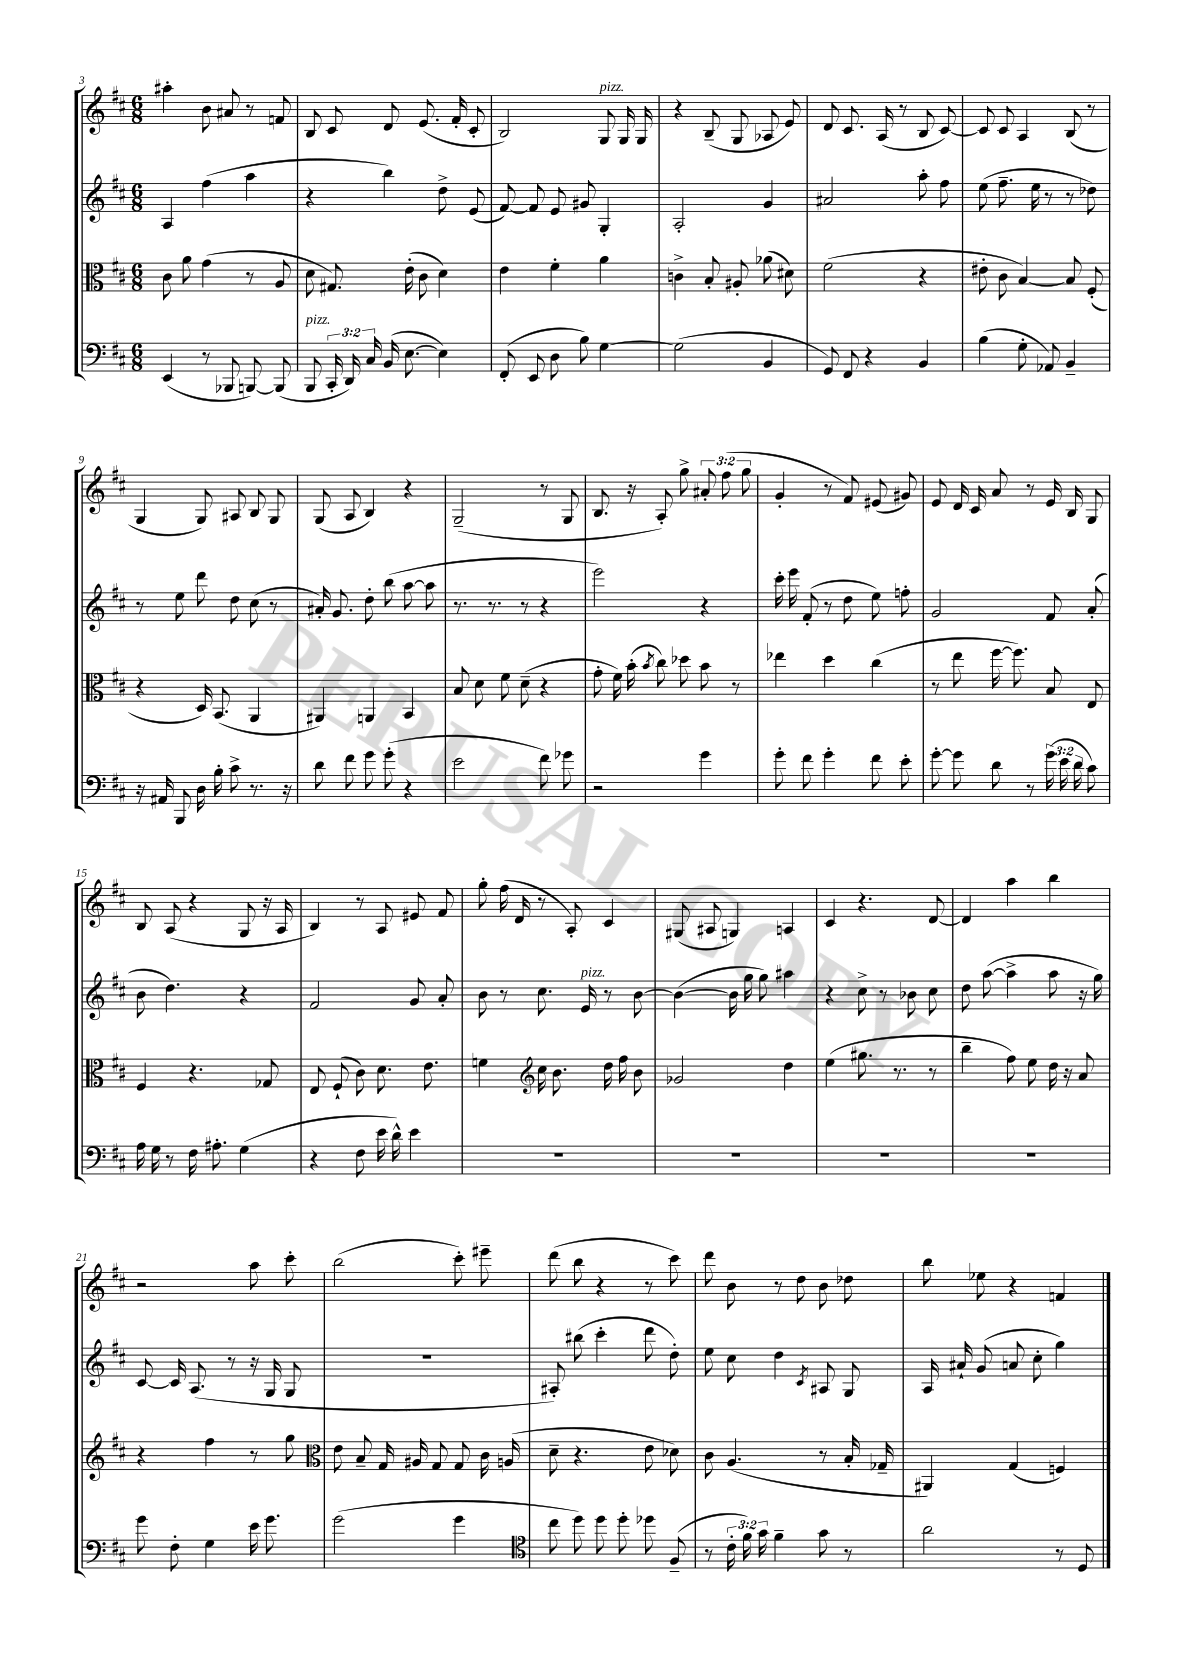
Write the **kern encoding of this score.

**kern	**kern	**kern	**kern
*part4	*part3	*part2	*part1
*staff4	*staff3	*staff2	*staff1
*clefF4	*clefC3	*clefG2	*clefG2
*k[f#c#]	*k[f#c#]	*k[f#c#]	*k[f#c#]
*M6/8	*M6/8	*M6/8	*M6/8
=3	=3	=3	=3
(4EE/	8c#\	4A/	4aa#X'\
.	8a\	.	.
8r	(4g\	(4ff#\	8b\
8BBB-X/	.	.	8a#X/
[8BBBn/)	8r	4aa\	8r
(8BBB/]	8A/	.	8fn/
=4	=4	=4	=4
!LO:TX:a:i:t=pizz.	!	!	!
8BBB/	8d\	4r	8B/
24CC#'/	8.G#X/)	.	8c#/
24DD/)	.	.	.
24C#/	.	.	.
(16BB/	.	4bb\)	8d/
[8.E\	(16e'\	.	.
.	8c#\	.	(8.e/
4E\])	4d\)	8dd^\	.
.	.	.	16f#'/
.	.	(8e/	8c#'/
=5	=5	=5	=5
(8FF#'/	4e\	[8f#/)	2B/)
8EE/	.	8f#/]	.
8D\	4f#'\	8e/	.
8B\)	.	8g#X/	.
!	!	!	!LO:TX:a:i:t=pizz.
[4G\	4a\	4G'/	8G/
.	.	.	16G/
.	.	.	16G/
=6	=6	=6	=6
(2G\]	4cn^\	2A'/	4r
.	8B'/	.	(8B~/
.	8A#X'/	.	8G/
4BB/	(8a-X\	4g/	8A-X/
.	8d#X\)	.	8e/)
=7	=7	=7	=7
8GG/)	(2f#\	2a#X/	8d/
8FF#/	.	.	8.c#/
4r	.	.	.
.	.	.	(16A/
.	.	.	8r
4BB/	4r	8aa'\	8B/
.	.	8ff#\	[8c#/)
=8	=8	=8	=8
(4B\	8e#X'\	(8ee\	8c#/]
.	8c#\	8.ff#~\	8c#/
8G'\	[4B/)	.	4A/
.	.	16ee\	.
8AA-X/)	.	8r	.
4BB~/	8B/]	8r	(8B/
.	(8F#'/	8dd-X\)	8r
!!LO:LB:g=z
=9	=9	=9	=9
16r	4r	8r	4G/
16AA#X/	.	.	.
8BBB/	.	8ee\	.
16D\	16D/)	8ddd\	8G/)
16B'\	(8.BB/	.	.
8c#^\	.	8dd\	8A#X/
8.r	4AA/	(8cc#\	8B/
.	.	8r	8G/
16r	.	.	.
=10	=10	=10	=10
8d\	4AA#X/)	16a#X'/)	(8G/
.	.	8.g/	.
8f#\	.	.	8A/
8g\	4AAn/	8dd'\	4B/)
(8g'\	.	(8bb\	.
4r	4BB/	[8aa\	4r
.	.	8aa\]	.
=11	=11	=11	=11
2e\	8B/	8.r	(2G~/
.	8d\	.	.
.	.	8.r	.
.	8f#\	.	.
.	(8d~\	8r	.
8f#\)	4r	4r	8r
8g-X\	.	.	8G/
=12	=12	=12	=12
2r	8g'\	2eee\)	8.B/
.	16f#\)	.	.
.	(16b'\	.	16r
.	8qb/	.	.
.	8cc#\)	.	8A'/)
.	8dd-X\	.	8gg^\
4g\	8b\	4r	12a#X'/
.	.	.	(12ff#\
.	8r	.	.
.	.	.	12gg\
=13	=13	=13	=13
8g'\	4ee-X\	16ccc#'\	4g'/
.	.	16eee\	.
8f#\	.	(8f#'/	.
4g'\	4dd\	8r	8r
.	.	8dd\	8f#/)
8f#\	(4cc#\	8ee\)	(8e#X/
8e'\	.	8ffn'\	8g#X/)
=14	=14	=14	=14
[8g'\	8r	2g/	8e/
8g\]	8ee\	.	16d/
.	.	.	16c#/
8d\	[16ff#\	.	8a/
.	8.ff#\])	.	.
8r	.	.	8r
(24g\	8B/	8f#/	16e/
24e\	.	.	.
.	.	.	16B/
24d\	.	.	.
8c#\)	8E/	(8a'/	8G/
!!LO:LB:g=z
=15	=15	=15	=15
16A\	4F#/	8b\	8B/
16G\	.	.	.
8r	.	4.dd\)	(8A/
16F#\	4.r	.	4r
8.A#X'\	.	.	.
(4G\	.	4r	8G/
.	8G-X/	.	16r
.	.	.	16A/
=16	=16	=16	=16
4r	8E/	2f#/	4B/)
.	(8F#`/	.	.
8F#\	8c#\)	.	8r
16e\	8.d\	.	8A/
16d^^\)	.	.	.
4e\	.	8g/	8e#X/
.	8.e\	.	.
.	.	8a'/	8f#/
=17	=17	=17	=17
2.r	4fn\	8b\	8gg'\
.	.	8r	(16ff#\
.	.	.	16d/
*	*clefG2	*	*
.	16cc#\	8.cc#\	8r
.	8.b\	.	.
.	.	.	8A'/)
!	!	!LO:TX:a:i:t=pizz.	!
.	.	16e/	.
.	16dd\	8r	4c#/
.	16ff#\	.	.
.	8b\	[8b\	.
=18	=18	=18	=18
2.r	2g-X/	(4b\_	(8G#X/
.	.	.	8A#X/
.	.	16b\]	4Gn/)
.	.	16gg\	.
.	.	8gg\)	.
.	4dd\	4aa#X\	4An/
=19	=19	=19	=19
2.r	(4ee\	4r	4c#/
.	8.gg#X\	8cc#^\	4.r
.	.	8r	.
.	8.r	.	.
.	.	8b-X\	.
.	8r	8cc#\	[8d/
=20	=20	=20	=20
2.r	4bb~\	8dd\	4d/]
.	.	([8aa\	.
.	8ff#\)	4aa^\]	4aa\
.	8ee\	.	.
.	16dd\	8aa\	4bb\
.	16r	.	.
.	8a/	16r	.
.	.	16gg\)	.
!!LO:LB:g=z
=21	=21	=21	=21
8g\	4r	[8c#/	2r
8F#'\	.	16c#/]	.
.	.	(8.A/	.
4G\	4ff#\	.	.
.	.	8r	.
16e\	8r	16r	8aa\
8.g\	.	16G/	.
.	8gg\	8G/	8ccc#'\
=22	=22	=22	=22
*	*clefC3	*	*
(2g\	8e\	2.r	(2bb\
.	8B~/	.	.
.	16G/	.	.
.	16A#X/	.	.
.	8G/	.	.
4g\	8G/	.	8ccc#'\)
.	16c#\	.	8eee#X~\
.	(16An/	.	.
=23	=23	=23	=23
*clefC4	*	*	*
8cc#\	8d~\	8A#X'/)	(8ddd\
8dd\)	4.r	(8bb#X\	8bb\
8dd\	.	4ccc#'\	4r
8dd'\	.	.	.
8dd-X\	8e\	8ddd\	8r
(8F#~/	8d-X\)	8dd'\)	8ccc#\)
=24	=24	=24	=24
8r	8c#\	8ee\	8ddd\
24c#'\	(4.A/	8cc#\	8b\
24f#\)	.	.	.
24g\	.	.	.
4f#~\	.	4dd\	8r
.	.	.	8dd\
.	.	8qc#/	.
8g\	8r	8A#X/	8b\
8r	16B'/	8G/	8dd-X\
.	16G-X~/	.	.
=25	=25	=25	=25
2a\	4AA#X/)	16A/	8bb\
.	.	16a#X`/	.
.	.	(8g/	8ee-X\
.	(4G/	8an/	4r
.	.	8cc#'\	.
8r	4Fn/)	4gg\)	4fn/
8D/	.	.	.
==	==	==	==
*-	*-	*-	*-
